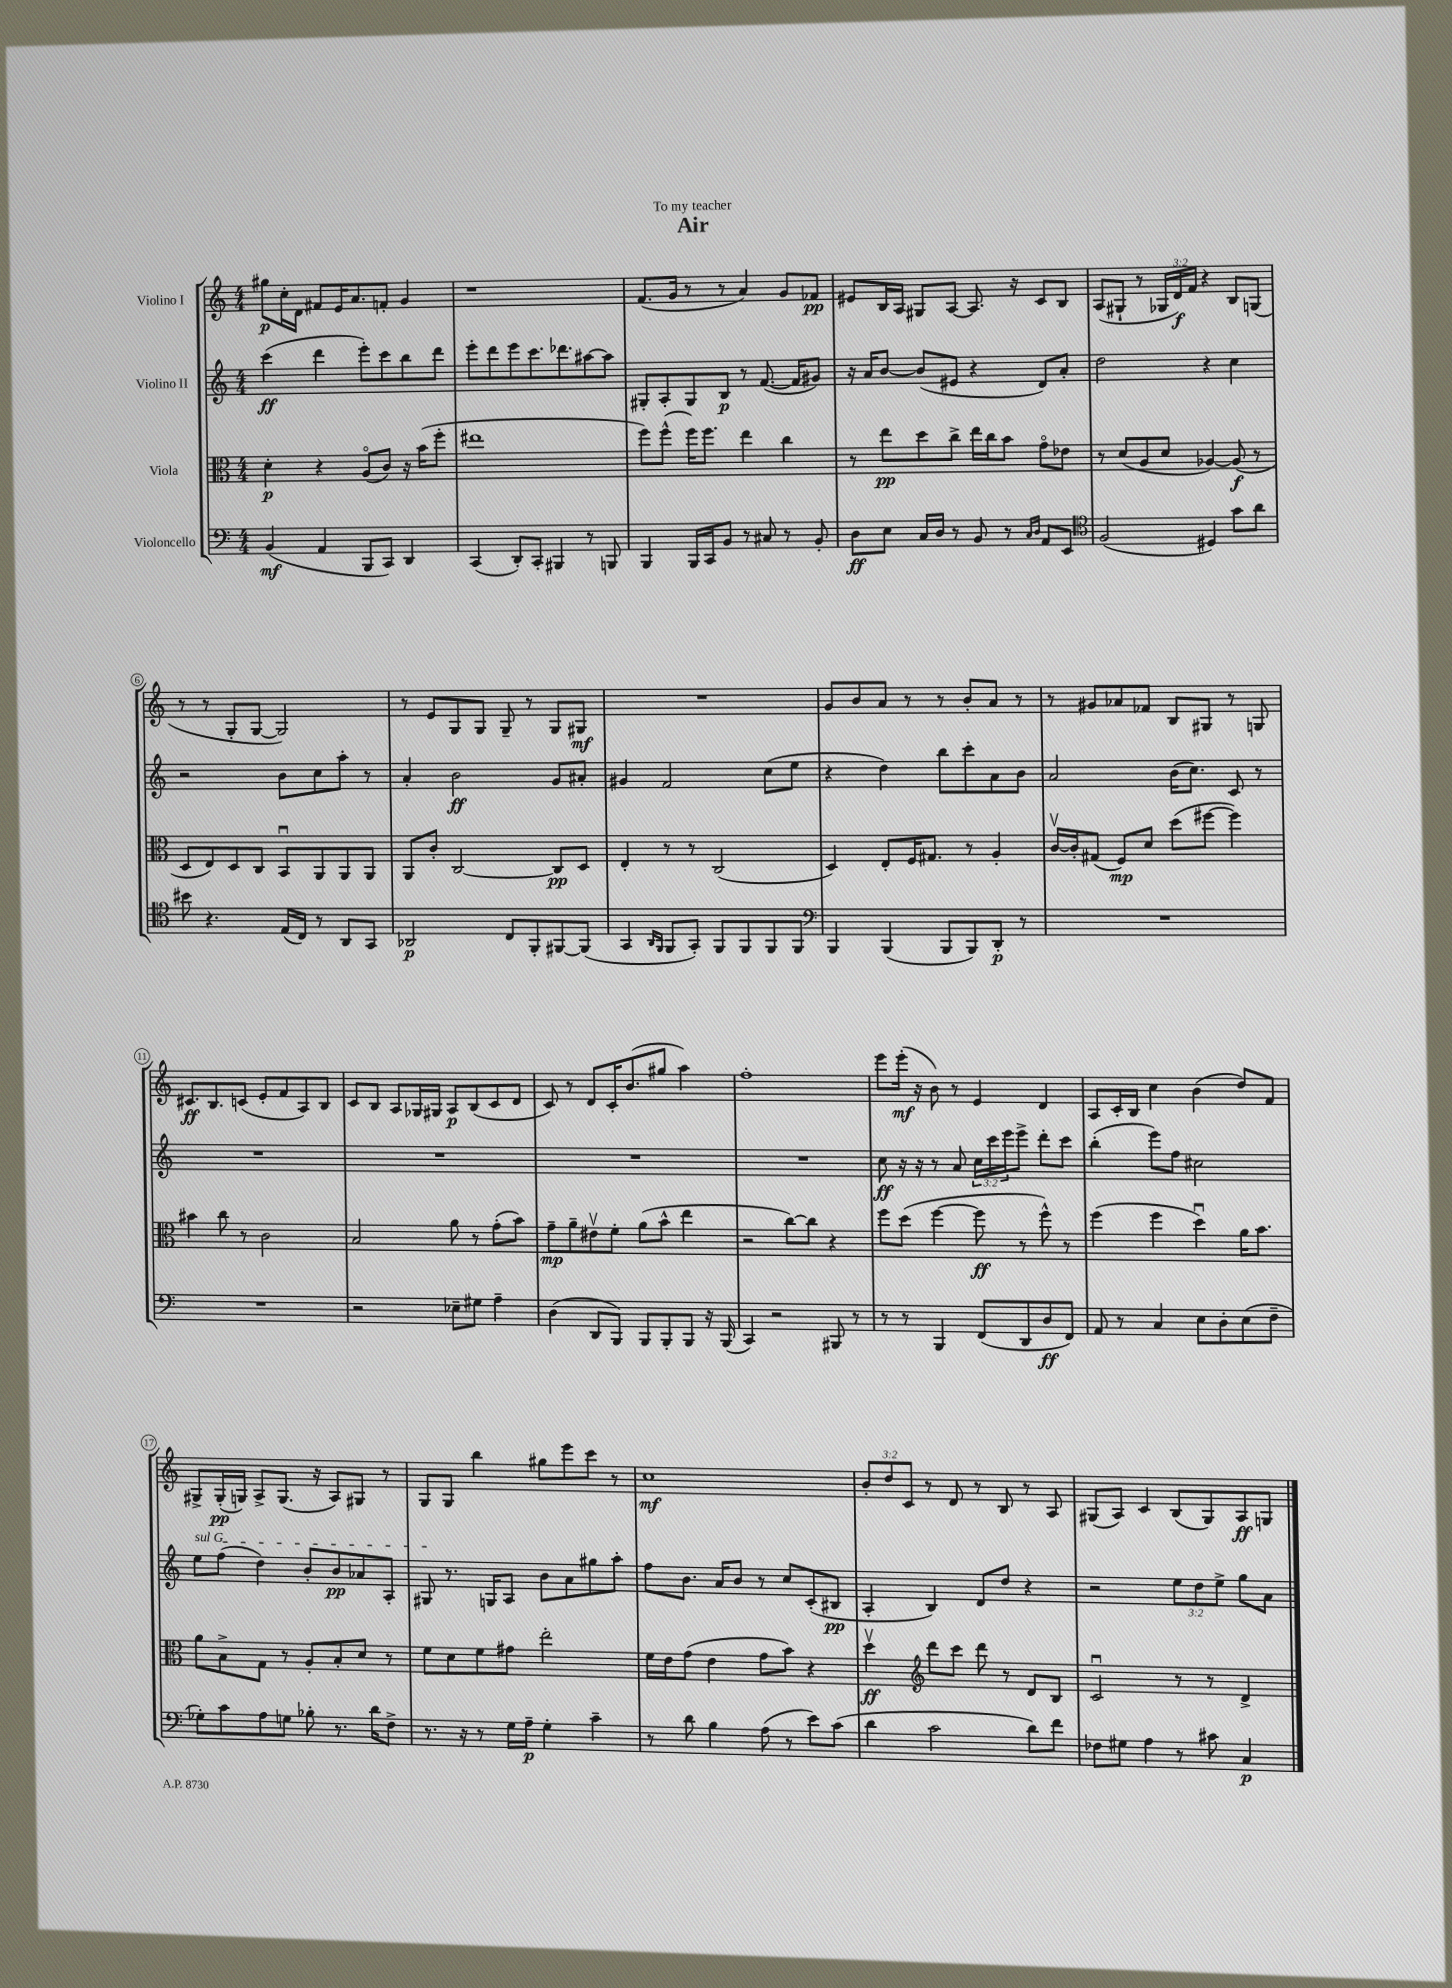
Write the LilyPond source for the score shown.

\header { title = "Air" dedication = "To my teacher" }
<<
\new StaffGroup <<
\new Staff = "s0" \with { instrumentName = "Violino I" } {
    \clef treble \key c \major \numericTimeSignature \time 4/4 \override Staff.TupletNumber.text = #tuplet-number::calc-fraction-text
    gis''8\p c''16-. d'16 fis'8 e'16 a'8. f'8-. g'4 |
    r1 |
    f'8.( g'16 r8 r8 a'4) g'8 fes'8\pp |
    eis'8 b16 a16 gis8 a8~ a8. r16 c'8 b8 |
    a8( gis8-! r8 \tuplet 3/2 { ges16 d'16\f) f'16 } r4 b8 g8( |
    r8 r8 g8-. g8~ g2) |
    r8 e'8 g8 g8 g8-- r8 g8 gis8\mf |
    R1 |
    g'8 b'8 a'8 r8 r8 b'8-. a'8 r8 |
    r8 gis'8 aes'8 fes'8 b8 gis8 r8 g8 |
    cis'8.\ff b8. c'8( e'8-. f'8 a8) b8 |
    c'8 b8 a8 ges16 gis16 a8\p b8( c'8 d'8 |
    c'8) r8 d'8 c'16-. b'8.( gis''8 a''4) |
    f''1-. |
    e'''8 e'''16-.\mf( r16 b'8) r8 e'4 d'4 |
    a8 c'16-. b16 c''4 b'4( d''8) f'8 |
    gis8-> gis16-.\pp( g16) a8-> g8.( r16 a8) gis8 r8 |
    g8 g8 b''4 gis''8 e'''8 c'''8 r8 |
    c''1\mf |
    \tuplet 3/2 { b'8-. d''8 c'8 } r8 d'8 r8 b8 r8 a8 |
    gis8( a8) c'4 b8( gis8) a8\ff g8 \bar "|." |
}
\new Staff = "s1" \with { instrumentName = "Violino II" } {
    \clef treble \key c \major \numericTimeSignature \time 4/4 \override Staff.TupletNumber.text = #tuplet-number::calc-fraction-text
    c'''4\ff( d'''4 e'''8-.) c'''8 b''8 d'''8 |
    e'''8-. d'''8 e'''8 c'''8. des'''8. ais''8~ ais''8 |
    gis8-. a8-. gis8 b8\p r8 f'8.~( f'16 gis'8) |
    r16 a'16 b'8~ b'8( eis'8 r4 d'8) a'8-. |
    d''2 r4 c''4 |
    r2 b'8 c''8 a''8-. r8 |
    a'4-. b'2\ff g'8 ais'8-. |
    gis'4 f'2 c''8( e''8 |
    r4 d''4) b''8 c'''8-. a'8 b'8 |
    a'2 b'16( c''8.) c'8 r8 |
    R1 |
    R1 |
    R1 |
    R1 |
    c''8\ff r16 r16 r8 a'8 \tuplet 3/2 { c''16 c'''16 e'''16 } e'''8-> d'''8-. c'''8 |
    b''4-.( e'''8) f''8 cis''2 |
    \once \override TextSpanner.bound-details.left.text = \markup { \italic "sul G" } e''8\startTextSpan f''8( d''4) b'8-. b'8\pp aes'8 a8-. |
    gis8\stopTextSpan r8. g16 a8 b'8 a'8 gis''8 a''8-. |
    f''8 b'8. a'16 b'8 r8 c''8 c'8-.( bis8\pp |
    a4-. b4) d'8 d''8 r4 |
    r2 \tuplet 3/2 { e''8 d''8 e''8-> } g''8 a'8 \bar "|." |
}
\new Staff = "s2" \with { instrumentName = "Viola" } {
    \clef alto \key c \major \numericTimeSignature \time 4/4
    d'4-.\p r4 a8\flageolet( c'8) r16 b'16( f''8-. |
    eis''1 |
    f''8) f''8-^( f''16) f''8. e''4 c''4 |
    r8 e''8\pp d''8 c''8-> e''16 c''16 b'8 g'8\flageolet ees'8 |
    r8 d'8( a8 d'8 aes4~) aes8\f( r8 |
    d8 e8) d8 c8 b,8\downbow a,8 a,8 a,8 |
    a,8 c'8-. c2~ c8\pp d8 |
    e4-. r8 r8 c2( |
    d4) e8-. f16 gis8. r8 a4-. |
    c'16~\upbow c'16-. gis8( f8\mp) d'8 d''8( fis''8~ fis''4) |
    bis'4 c''8 r8 c'2 |
    b2 a'8 r8 g'8-.( b'8) |
    g'8--\mp a'8-- eis'8\upbow f'8-. a'8( b'8-^ e''4 |
    r2 c''8~) c''8 r4 |
    f''8 d''8( f''4~ f''8\ff r8 f''8-^) r8 |
    f''4( f''4 d''4\downbow) a'16 b'8. |
    a'8 b8-> g8 r8 a8-. b8-. d'8 r8 |
    f'8 d'8 f'8 gis'8 e''2-. |
    f'16 e'16 g'8( e'4 g'8 b'8) r4 |
    d''4\upbow\ff \clef treble d'''8 c'''8 d'''8 r8 d'8 b8 |
    c'2\downbow r8 r8 d'4-> \bar "|." |
}
\new Staff = "s3" \with { instrumentName = "Violoncello" } {
    \clef bass \key c \major \numericTimeSignature \time 4/4
    b,4\mf( a,4 b,,8 c,8) d,4 |
    c,4( d,8-.) c,8-. bis,,4 r8 b,,8 |
    b,,4 b,,16 c,16 b,8 r8 cis8 r8 b,8-. |
    d8\ff e8 c16 d16 r8 b,8 r8 \grace { c16 d16 } a,8 e,8 |
    \clef tenor f2( dis4) g'8 a'8 |
    bis'8 r4. e16( c16) r8 a,8 g,8 |
    aes,2\p c8 f,8-. fis,8~ fis,8( |
    g,4 \grace { a,16 f,16 } f,8 g,8-.) f,8 f,8 f,8 f,8 |
    \clef bass b,,4 b,,4( b,,8 b,,8) d,8-.\p r8 |
    R1 |
    R1 |
    r2 ees8-- gis8 a4-- |
    d4( d,8 b,,8) b,,8 b,,8-. b,,8 r16 b,,16( |
    c,4) r2 bis,,8 r8 |
    r8 r8 b,,4 f,8( d,8 d8\ff f,8) |
    a,8 r8 c4 e8 d8-. e8( f8-- |
    ges8-.) c'8 a8 g8 bes8-. r8. d'16 f8-> |
    r8. r16 r8 g16 a16--\p g4-. c'4-- |
    r8 d'8 b4 a8( r8 e'8) c'8( |
    d'4 c'2 d'8) f'8 |
    fes8 gis8 a4 r8 cis'8 c4\p \bar "|." |
}
>>
>>
\layout { \context { \Score \override BarNumber.stencil = #(make-stencil-circler 0.1 0.3 ly:text-interface::print) } }
